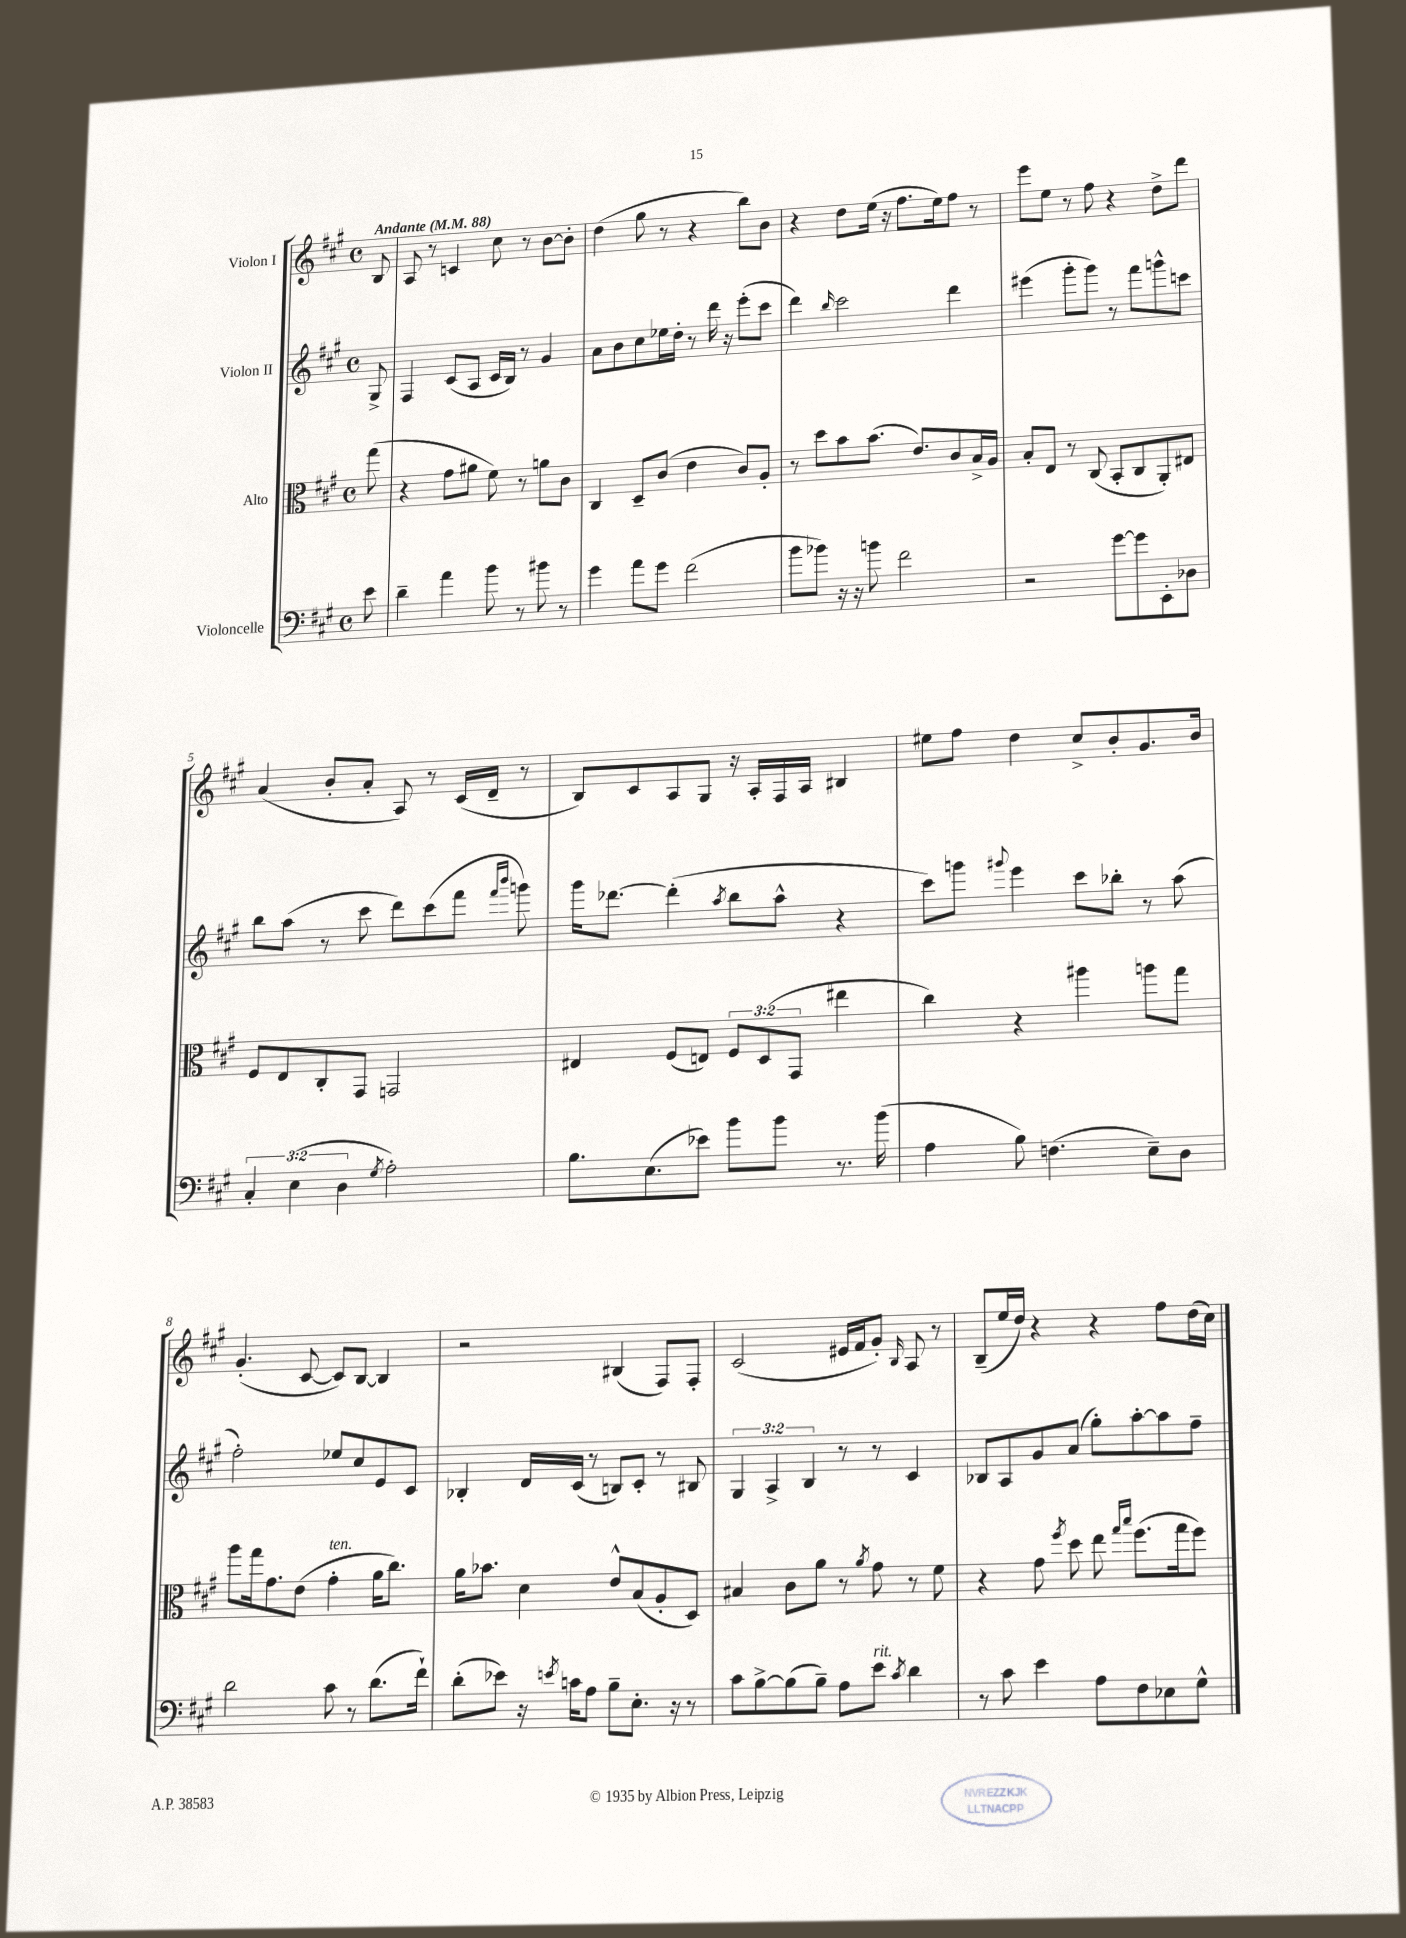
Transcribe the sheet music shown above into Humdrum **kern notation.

**kern	**kern	**kern	**kern
*part4	*part3	*part2	*part1
*staff4	*staff3	*staff2	*staff1
*I"Violoncelle	*I"Alto	*I"Violon II	*I"Violon I
*clefF4	*clefC3	*clefG2	*clefG2
*k[f#c#g#]	*k[f#c#g#]	*k[f#c#g#]	*k[f#c#g#]
*M4/4	*M4/4	*M4/4	*M4/4
*met(c)	*met(c)	*met(c)	*met(c)
*MM88	*MM88	*MM88	*MM88
=	=	=	=
!	!	!	!LO:TX:a:B:t=Andante
8e\	(8gg#\	8G#^/	8B/
=1	=1	=1	=1
4d~\	4r	4F#/	8A/
.	.	.	8r
4a\	8g#\L	(8c#/L	4cn/
.	8a#X\J	8A/J	.
8b\	8f#\)	16c#/LL	8cc#\
.	.	16B/JJ)	.
8r	8r	8r	8r
8b#X\	8an\L	4g#/	[8b\L
8r	8c#\J	.	8b'\J]
=2	=2	=2	=2
4g#\	4C#/	8a\L	(4dd\
.	.	8b\	.
8a\L	8D~/L	8cc#\	8gg#\
8g#\J	(8c#/J	16ee-X\L	8r
.	.	16dd'\JJ	.
(2f#\	4e\	8r	4r
.	.	16ddd\	.
.	.	16r	.
.	8c#/L)	(8eee'\L	8bb\L)
.	8A'/J	8ccc#\J	8b\J
=3	=3	=3	=3
8b\L	8r	4ddd\)	4r
8b-X\J)	8dd\L	.	.
.	.	16qqbb/	.
16r	8b\	2ccc#\	8dd\L
16r	.	.	.
8bn\	(8.b\J	.	(16ee\Jk
.	.	.	16r
2f#\	.	.	8.ff#\L
.	8.e/L)	.	.
.	.	.	16ee\k)
.	8c#/	4ddd\	8ff#\J
.	16B^/L	.	8r
.	16A/JJ	.	.
=4	=4	=4	=4
2r	8B'/L	(4eee#X\	8eee\L
.	8E/J	.	8ee\J
.	8r	8ggg#'\L	8r
.	(8C#/	8ggg#\J)	8ff#\
[8g#\L	8BB'/L	8r	4r
8g#\]	8C#/	8fff#\L	.
8EE'\	8AA'/)	8gggn^^\	8dd^\L
8D-X\J	8E#X/J	8cccn\J	8ddd\J
!!LO:LB:g=z
=5	=5	=5	=5
6C#'/	8F#/L	8bb\L	(4a/
.	8E/	(8aa\J	.
(6E\	.	.	.
.	8C#'/	8r	8b'/L
6D\	.	.	.
.	8GG#/J	8ccc#\	8a'/J
8qG#/	.	.	.
2A'\)	2GGn/	8ddd\L)	8A/)
.	.	(8ccc#\	8r
.	.	8fff#\J	(16c#/LL
.	.	.	16d~/JJ
.	.	16qqfff#/LL	.
.	.	16qqbbb/JJ	.
.	.	8gggn\)	8r
=6	=6	=6	=6
8.B\L	4E#X/	16ggg#\KL	8B/L)
.	.	[8.ddd-X\J	.
.	.	.	8c#/
(8.E\	.	.	.
.	(8F#/L	(4ddd-'\]	8A/
8e-X\J)	8En/J)	.	8G#/J
.	.	8qaa/	.
8b\L	12F#/L	8bb\L	16r
.	.	.	16A'/LL
.	(12D/	.	.
8b\J	.	8aa^^\J	16F#/
.	12GG#/J	.	.
.	.	.	16A/JJ
8.r	4ee#X\	4r	4B#X/
(16b\	.	.	.
=7	=7	=7	=7
4A\	4cc#\)	8ccc#\L)	8ee#X\L
.	.	8gggn\J	8ff#\J
.	.	8qqggg#X/	.
8B\)	4r	4eee\	4dd\
(4.Fn\	.	.	.
.	4aa#X\	8ccc#\L	8cc#^/L
.	.	8bb-X'\J	8b'/
8E~\L)	8aan\L	8r	8.g#/
8D\J	8gg#\J	(8aa\	.
.	.	.	16b/Jk
!!LO:LB:g=z
=8	=8	=8	=8
2d\	8aa\L	2ff#'\)	(4.g#'/
.	16gg#\k	.	.
.	8.g#\	.	.
.	(8e\J	.	[8c#/
!	!LO:TX:a:i:t=ten.	!	!
8c#\	4g#'\	8ee-X/L	8c#/L])
8r	.	8cc#/	[8B/J
(8.d\L	16a\KL	8e/	4B/]
.	8.cc#\J)	.	.
.	.	8c#/J	.
16f#`\Jk)	.	.	.
=9	=9	=9	=9
(8d'\L	16a\KL	4B-X'/	2r
.	8.b-X\J	.	.
8e-X\J)	.	.	.
16r	4d\	16d/LL	.
8qen/	.	.	.
16cn\KL	.	(16c#/JJ	.
8A\J	.	8r	.
8B~\L	8e^^/L	8Bn/L)	(4B#X/
8.E'\J	(8B/	8c#'/J	.
.	8A'/	8r	8F#/L)
16r	.	.	.
8r	8D/J)	8B#X/	8F#'/J
=10	=10	=10	=10
8c#\L	4B#X/	6G#/	(2c#/
[8B^\	.	.	.
.	.	6A^/	.
(8B\]	8c#\L	.	.
.	.	6B/	.
8B~\J)	8a\J	.	.
8A\L	8r	8r	16e#X/LL
.	.	.	16f#/J
.	8qa/	.	.
!LO:TX:a:i:t=rit.	!	!	!
8e\J	8g#\	8r	8g#'/J)
8qc#/	.	.	16qqB/
4d\	8r	4c#/	8A/
.	8f#\	.	8r
=11	=11	=11	=11
8r	4r	8B-X/L	(8B~/L
8c#\	.	8A/	16ee/L
.	.	.	16dd/JJ)
4e\	8g#\	8g#/	4r
.	8qff#/	.	.
.	8dd\	(8a/J	.
8A\L	8ee\	8gg#'\L)	4r
.	16qqgg#/LL	.	.
.	16qqbb/JJ	.	.
8F#\	(8.ff#\L	[8aa'\	.
8E-X\	.	8aa\]	8ff#\L
.	16gg#\k	.	.
8G#^^\J	8ff#\J)	8ff#~\J	(16dd\L
.	.	.	16cc#\JJ)
==	==	==	==
*-	*-	*-	*-
